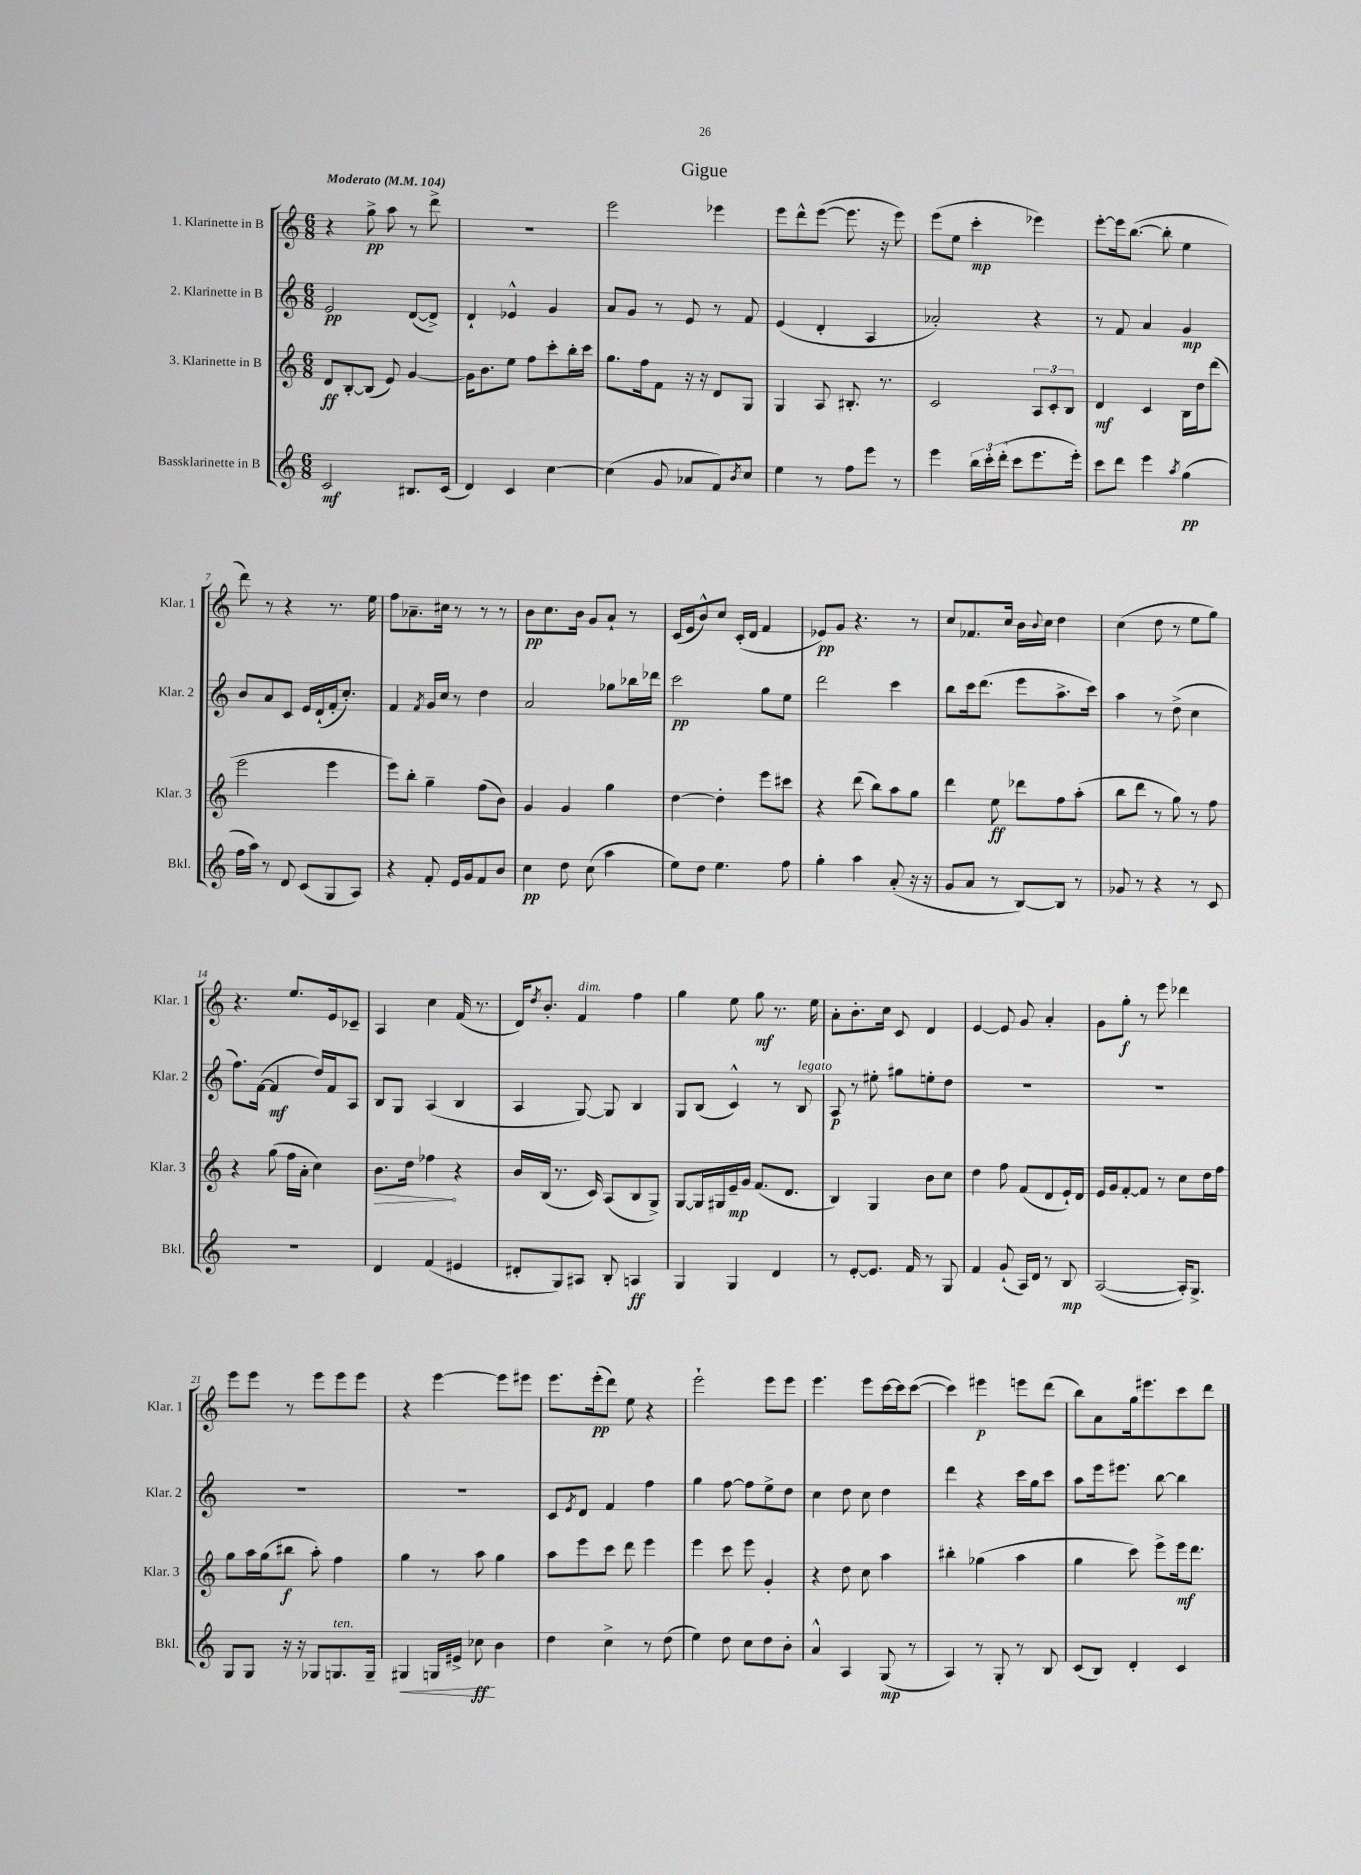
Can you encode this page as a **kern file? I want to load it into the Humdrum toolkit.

**kern	**kern	**kern	**kern
*staff4	*staff3	*staff2	*staff1
*clefG2	*clefG2	*clefG2	*clefG2
*k[]	*k[]	*k[]	*k[]
*M6/8	*M6/8	*M6/8	*M6/8
*MM104	*MM104	*MM104	*MM104
2c	8d	2e	4r
.	[8B'	.	.
.	(8B]	.	8gg^
.	8e)	.	8aa
8.B#	[4g	([8d	8r
.	.	8d^])	8ddd^
(16c	.	.	.
=	=	=	=
4d)	16g]	4d`	2.r
.	8.b	.	.
4c	8ee	4e-^^	.
.	8ff	.	.
[4cc	8ccc'	4g	.
.	16bb'	.	.
.	16ccc	.	.
=	=	=	=
(4cc]	8.gg	8a	2eee
.	.	8g	.
.	16ff	.	.
8g	8f	8r	.
8a-	16r	8e	.
.	16r	.	.
8f)	8d	8r	4eee-
8qb	.	.	.
8cc	8G	8f	.
=	=	=	=
4ee	4G	(4e	8eee
.	.	.	8ddd^^
8r	8A	4d'	([8eee
8ff	8.B#'	.	8.eee]
8eee	.	4A	.
.	8.r	.	16r
8r	.	.	8eee)
=	=	=	=
4eee	2c	2a-')	(8eee
.	.	.	8ee
24bb	.	.	4ccc'
24ccc'	.	.	.
(24ddd'	.	.	.
8ccc	.	.	.
8.eee	12A	4r	4eee-)
.	12c'	.	.
.	12B	.	.
16eee')	.	.	.
=	=	=	=
8ccc	4d	8r	[8eee'
8ddd	.	8f	16eee]
.	.	.	([8.bb
4eee	4c	4a	.
.	.	.	8bb']
8qaa	.	.	.
(4gg	16B	4g	4ee
.	16dd	.	.
.	(8ddd	.	.
=	=	=	=
16ff	2eee	8b	8ddd)
16aa)	.	.	.
8r	.	8a	8r
8d	.	8c	4r
(8c	.	16e	.
.	.	(16d`	.
8G	4eee	16f'	8.r
.	.	8.cc')	.
8A)	.	.	.
.	.	.	16ee
=	=	=	=
4r	8eee)	4f	8ff
.	8bb'	.	8.a-~
.	.	8qf	.
8f'	4gg~	16g	.
.	.	16cc	16cc#
16e	.	8r	8r
16g	.	.	.
8f	(8ff	4dd	8r
8b	8b)	.	8r
=	=	=	=
4cc	4g	2a	8b
.	.	.	8.cc
8dd	4g	.	.
.	.	.	16b
(8cc	.	.	8g
4aa	4gg	8gg-	8a`
.	.	16bb-	8r
.	.	16ddd-	.
=	=	=	=
8ee)	[4dd	2ccc	(16c
.	.	.	16e
8dd	.	.	8b^^)
4.ee	4dd']	.	8cc
.	.	.	(16c'
.	.	.	16d
.	8eee	8gg	4f
8ff	8ccc#	8ee	.
=	=	=	=
4gg'	4r	2ddd	8e-)
.	.	.	8g
4aa	(8ddd	.	4.r
.	8bb)	.	.
(8a'	8aa	4ccc	.
16r	8gg	.	8r
16r	.	.	.
=	=	=	=
8g	4ddd	8bb	8cc
8a	.	16ccc	8.f-
.	.	(8.ddd	.
8r	8ee	.	.
.	.	.	16cc
[8B)	8ddd-	8eee	16b
.	.	.	8qqb
.	.	.	16cc
8B]	8ff	8.aa^	4dd
8r	(8aa'	.	.
.	.	16ccc)	.
=	=	=	=
8g-	8bb	4aa	(4cc
8r	8ddd	.	.
4r	8r	8r	8dd
.	8gg)	(8dd^	8r
8r	8r	4cc	8ee
8c	8ff	.	8gg)
=	=	=	=
2.r	4r	8.ff)	4.r
.	.	([16f	.
.	(8gg	4f]	.
.	16ff	.	8.ee
.	16a'	.	.
.	4cc)	16dd)	.
.	.	16f	16e
.	.	8A	8c-~
=	=	=	=
4d	8.b	8B	4A
.	.	8G	.
.	16dd	.	.
(4f	4ff-	(4A	4cc
4e#	4r	4B	(16f
.	.	.	8.r
=	=	=	=
8d#'	16b	4A	16d)
.	.	.	8qdd
.	(16B	.	8.b'
8G)	8.r	.	.
8A#	.	[8G)	4f
.	16c)	.	.
8B'	(8A	8G]	.
4A	8B	4B	4ff
.	8G^)	.	.
=	=	=	=
4G	[8G	8G	4gg
.	16G]	(8B	.
.	16G#	.	.
4G	16e~	4c^^)	8ee
.	16g	.	.
.	(8.f	.	8gg
4d	.	8r	8.r
.	8.d	.	.
.	.	8B	.
.	.	.	16ee
=	=	=	=
8r	4B)	8A	8a'
[8e'	.	8r	8.b'
8.e]	4G	8ee#'	.
.	.	.	16cc
.	.	8gg#	8c
16f	.	.	.
8r	8b	8ee'	4d
8G	8cc	8dd	.
=	=	=	=
4f	4dd	2.r	[4e
(8g`	8ff	.	8e]
16A)	(8f	.	8g
16d	.	.	.
8r	8d	.	4a'
8B	16e`)	.	.
.	16d	.	.
=	=	=	=
([2A	16e	2.r	8g
.	16g	.	.
.	[8f'	.	8gg'
.	8f]	.	8r
.	8r	.	8eee
16A'])	8cc	.	4ddd-
8.G^	.	.	.
.	16dd	.	.
.	16ff	.	.
=	=	=	=
8G	8gg	2.r	8eee
8G	16aa	.	8eee
.	(16gg	.	.
16r	8bb#	.	8r
16r	.	.	.
8G-	8aa')	.	8eee
8.G	4ff	.	8eee
.	.	.	8eee
16G~	.	.	.
=	=	=	=
4G#	4gg	2.r	4r
16G	8r	.	[4eee
16e#^	.	.	.
8cc-	8aa	.	.
4b	4gg	.	8eee]
.	.	.	8eee#
=	=	=	=
4dd	8aa	8c	8.eee
.	.	8qe	.
.	8eee	8d	.
.	.	.	(16eee'
4cc^	8ccc	4f	8ddd)
.	8ddd	.	8ee
8r	4eee	4ff	4r
(8dd	.	.	.
=	=	=	=
4ee)	4eee	4gg	2eee`
8dd	8ccc	[8ff	.
8cc	8eee	8ff]	.
8dd	4g'	8ee^	8eee
8b'	.	8dd	8eee
=	=	=	=
4a^^	4r	4cc	4.eee
4A	8dd	8dd	.
.	8cc	8cc	8eee
(8G	4aa	4dd	[16ccc
.	.	.	16ccc]
8r	.	.	([8ccc
=	=	=	=
4A)	4bb#'	4ddd	4ccc])
8r	(4gg-	4r	4eee#
8G'	.	.	.
8r	4aa	16ccc	8eee
.	.	16gg	.
8B	.	8ccc	(8ddd
=	=	=	=
(8c	4gg	8aa	8bb)
8B)	.	16eee	8a
.	.	8.eee#	.
4d'	8ccc)	.	16gg
.	.	.	8.eee#
.	8eee^	[8bb	.
4c	16eee	4bb]	8ccc
.	8.ddd	.	.
.	.	.	8ddd
==	==	==	==
*-	*-	*-	*-
